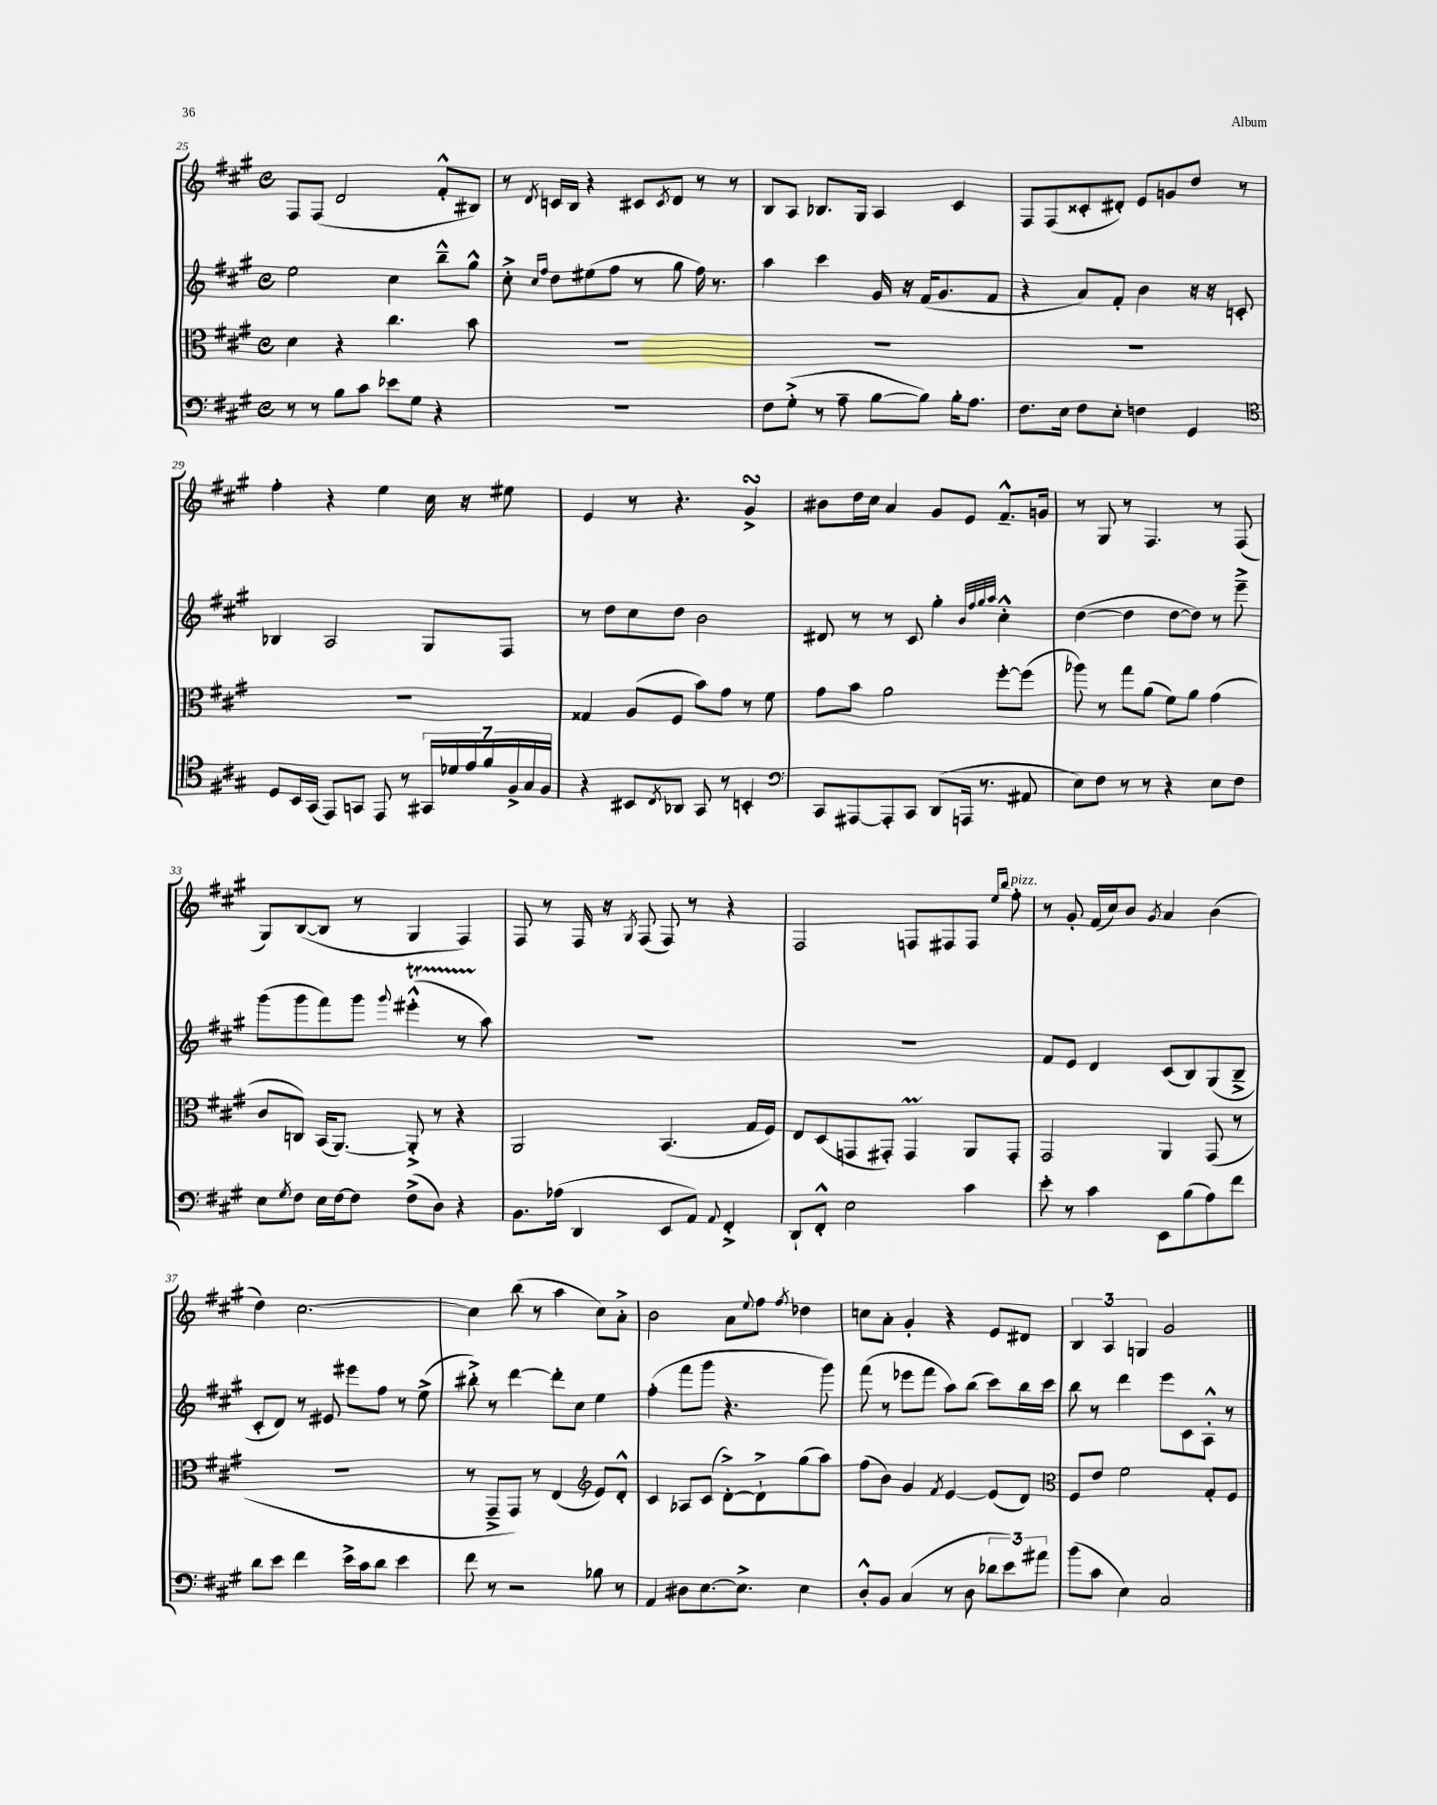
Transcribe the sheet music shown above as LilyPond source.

<<
\new StaffGroup <<
\new Staff = "s0" {
    \clef treble \key a \major \defaultTimeSignature \time 4/4
    fis8 fis8( d'2 fis'8-.-^ bis8) |
    r8 \acciaccatura { d'8 } c'16 b16 r4 cis'8 \acciaccatura { cis'8 } d'8 r8 r8 |
    b8 a8 bes8. gis16 a4 cis'4 |
    fis8 fis8( cisis'8-. dis'8-.) e'8 g'8 d''8 r8 |
    fis''4-. r4 e''4 cis''16 r16 eis''8 |
    e'4 r8 r4. gis'4->\turn |
    bis'8 d''16 cis''16 a'4 gis'8 e'8 fis'8.---^ g'16 |
    r8 gis8 r8 fis4. r8 fis8( |
    gis8) b8~( b8 r8 gis4 fis4) |
    fis8 r8 fis16 r16 \acciaccatura { gis8 } fis8( fis8) r8 r4 |
    fis2 f8 fis8 fis8 \grace { e''16 b''16 } fis''8-.^\markup { \italic "pizz." } |
    r8 gis'8-. fis'16( cis''16) b'8 \acciaccatura { gis'8 } a'4 b'4( |
    d''4) cis''2.~ |
    cis''4 b''8( r8 a''4 cis''8) a'8-.-> |
    b'2 a'8 \appoggiatura { e''8 } fis''8 \acciaccatura { fis''8 } des''4 |
    c''8 a'8-. gis'4-. r4 e'8 dis'8 |
    \tuplet 3/2 { b4 a4 g4 } gis'2 \bar "|." |
}
\new Staff = "s1" {
    \clef treble \key a \major \defaultTimeSignature \time 4/4
    e''2 cis''4 b''8---^ gis''8-^ |
    cis''8-.-> \grace { cis''16 fis''16 } d''8 eis''8( fis''8 r8 gis''8 fis''16) r8. |
    a''4 cis'''4 gis'16 r16 fis'16( gis'8. fis'8 |
    r4 a'8) fis'8-. b'4 r16 r16 c'8-. |
    bes4 a2 gis8 fis8 |
    r8 d''8 cis''8 d''8 b'2 |
    dis'8 r8 r8 cis'8 gis''4-. \grace { b'32 fis''32 gis''32 a''32 } cis''4-.-^ |
    d''4~( d''4 d''8~ d''8) r8 e'''8---> |
    gis'''8( gis'''8 fis'''8) gis'''8 \appoggiatura { gis'''8 } eis'''4-.-^\startTrillSpan( r8 a''8\stopTrillSpan) |
    R1 |
    R1 |
    fis'8 e'8 d'4 cis'8( b8) gis8( b8---> |
    cis'8-. d'8) r8 eis'8 eis'''8 fis''8 r8 e''8->( |
    bis''8-.->) r8 d'''4~ d'''8-. cis''8 e''4 |
    fis''4-.( fis'''8 gis'''8 r4. gis'''8) |
    fis'''8( r8 ees'''8 fis'''8 a''8) b''8( cis'''8) b''16 cis'''16 |
    b''8 r8 d'''4 e'''8 cis'8 a8-.-^ r8 \bar "|." |
}
\new Staff = "s2" {
    \clef alto \key a \major \defaultTimeSignature \time 4/4
    d'4 r4 cis''4. b'8 |
    R1 |
    R1 |
    R1 |
    R1 |
    gisis4 a8( fis8 b'8) gis'8 r8 fis'8 |
    gis'8 b'8 a'2 fis''8~-. fis''8( |
    aes''8) r8 gis''8 a'8( fis'8) a'8 gis'4( |
    cis'8 c8) b,16( a,8.~) a,8-.-> r8 r4 |
    a,2 b,4.( gis16 fis16) |
    e8 d8( g,8 gis,8-.) gis,4\prall a,8 gis,8-. |
    gis,2 a,4 gis,8( r8 |
    R1 |
    r8 gis,8---> gis,8) r8 e4( \clef treble e'8) d'8-.-^ |
    cis'4 aes8 cis'8( d'8~-.->) d'8-!-> gis''8( a''8) |
    fis''8( b'8) gis'4 \acciaccatura { fis'8 } e'4~ e'8( d'8) |
    \clef alto fis8 e'8 fis'2 gis8-. fis8 \bar "|." |
}
\new Staff = "s3" {
    \clef bass \key a \major \defaultTimeSignature \time 4/4
    r8 r8 b8 cis'8 ees'8 gis8 r4 |
    R1 |
    fis8 gis8-.->( r8 a8-- b8~ b8) b16-. a8. |
    fis8. e16 fis8 e8-. f4 gis,4 |
    \clef tenor d8 b,16 gis,16( e,8) g,8 e,8 r8 \tuplet 7/4 { gis,16 des'16 e'16 fis'16 fis16-> gis16 fis16 } |
    r4 bis,8 \acciaccatura { cis8 } aes,8 gis,8 r8 b,4-. |
    \clef bass cis,8 ais,,8~ ais,,8-. cis,8 d,8( a,,16 r8. ais,8 |
    e8) fis8 r8 r8 r4 e8 fis8 |
    e8 \acciaccatura { gis8 } fis8 e16 fis16~ fis8 fis8->( d8) r4 |
    b,8. aes16( d,4 e,8 a,8) \appoggiatura { a,8 } fis,4-.-> |
    d,8-! fis,8-.-^ e2 cis'4 |
    e'8-. r8 cis'4 e,8 b8( a8) fis'8 |
    d'8 e'8 fis'4 e'16-> cis'16 d'8 e'4 |
    fis'8 r8 r2 bes8 r8 |
    a,4 dis8 e8.~ e8.-> e4 |
    d8-.-^ b,8 cis4( r8 d8 \tuplet 3/2 { des'8 e'8) ais'8 } |
    b'8( cis'8 e4) cis2 \bar "|." |
}
>>
>>
\layout { \context { \Score currentBarNumber = #25 } }
